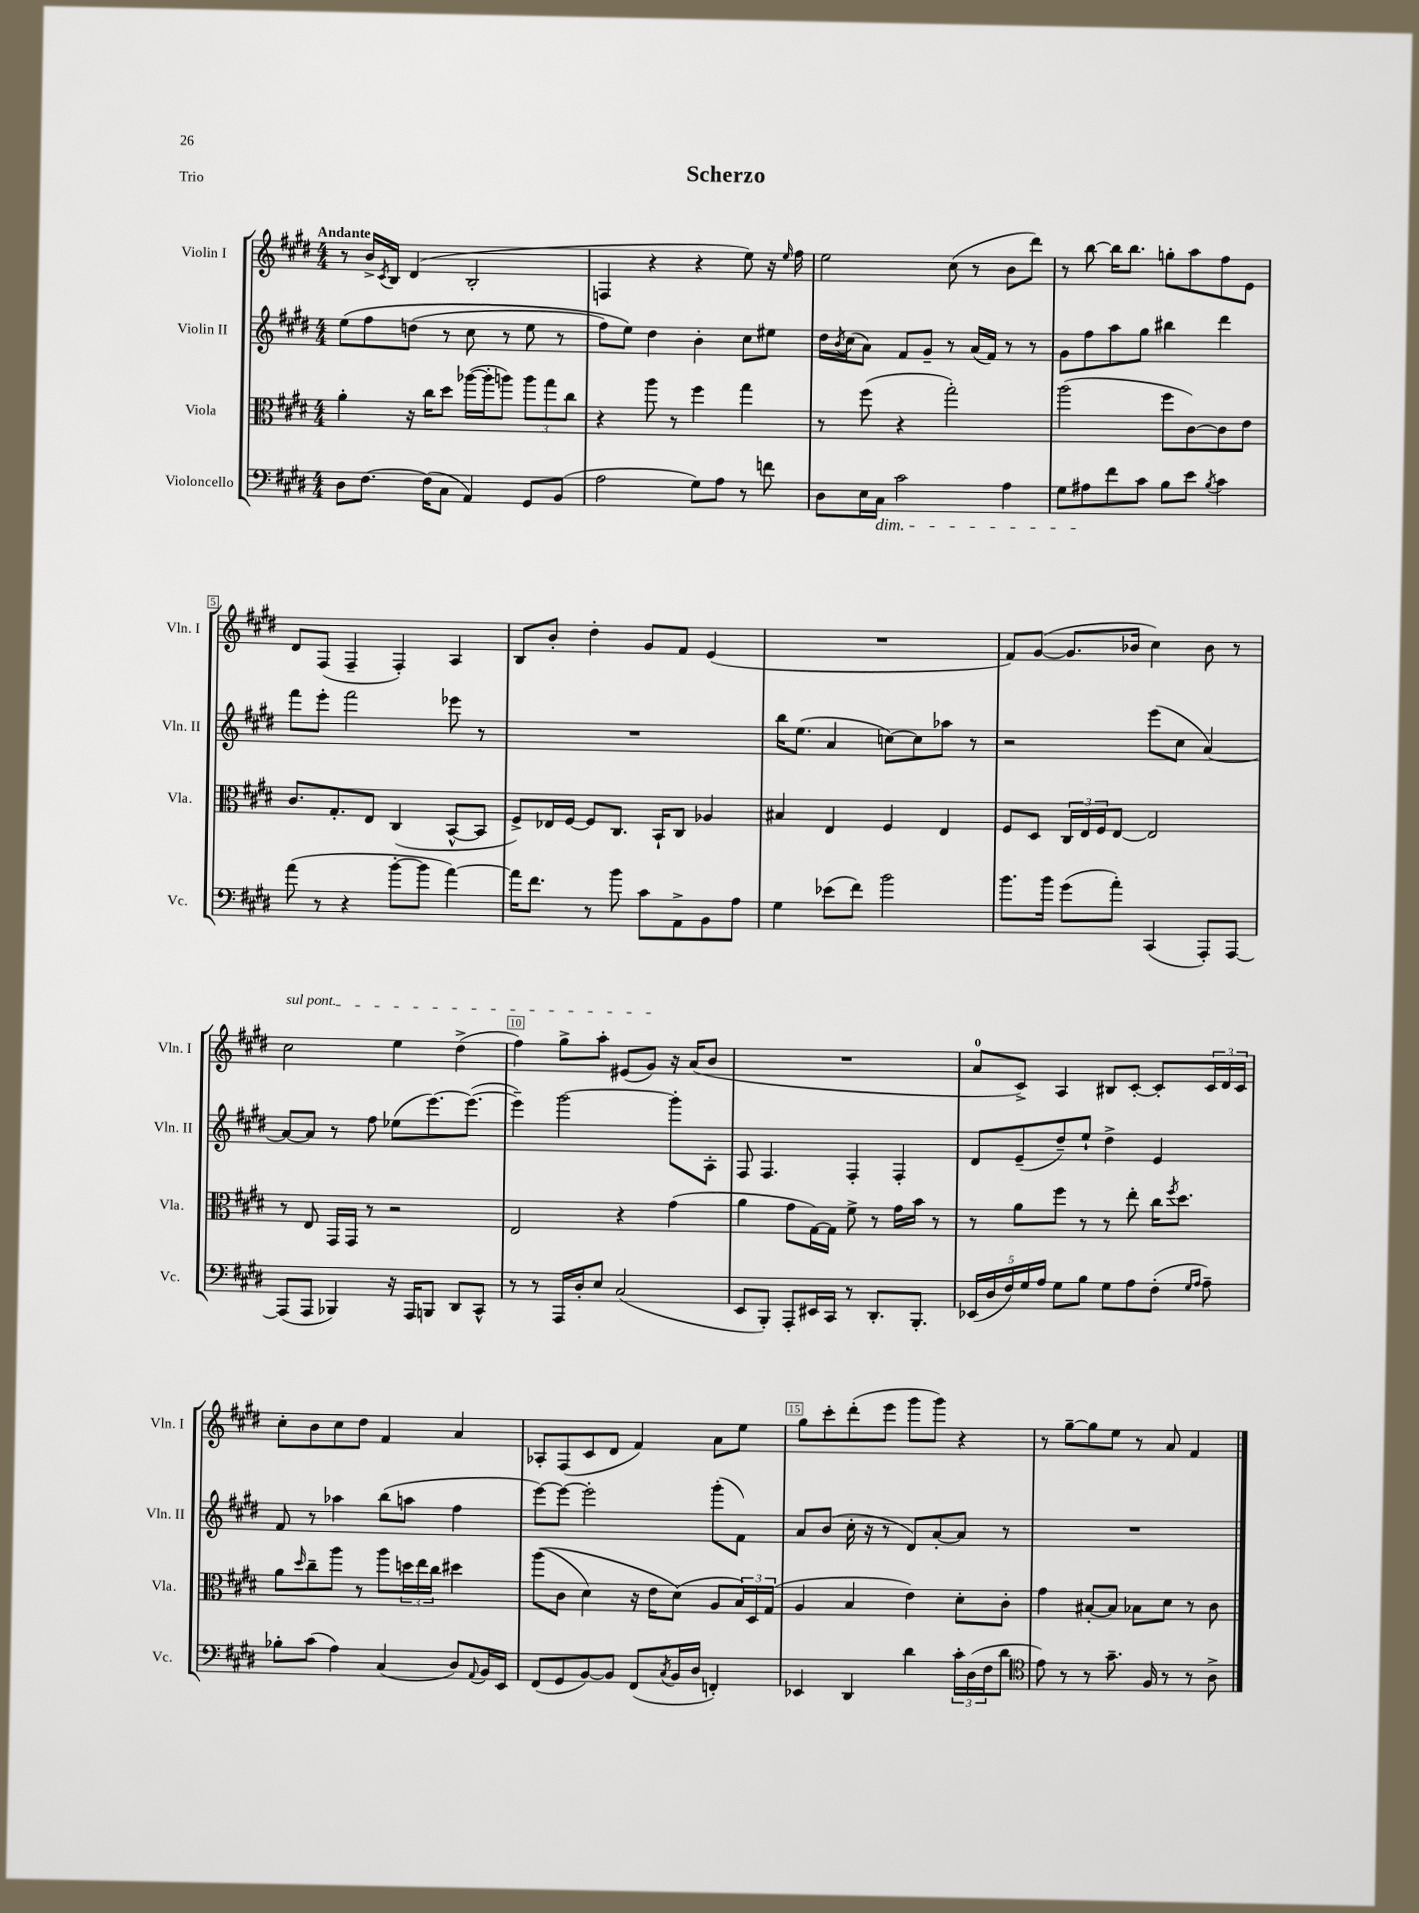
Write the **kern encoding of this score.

**kern	**kern	**kern	**kern
*staff4	*staff3	*staff2	*staff1
*clefF4	*clefC3	*clefG2	*clefG2
*k[f#c#g#d#]	*k[f#c#g#d#]	*k[f#c#g#d#]	*k[f#c#g#d#]
*M4/4	*M4/4	*M4/4	*M4/4
8D#	4a'	&(8ee	8r
[8.F#	.	8ff#	16b^
.	.	.	8qc#
.	.	.	16B
.	16r	(8dd	(4d#
(16F#]	16cc#	.	.
8C#	8dd#	8r	.
4AA)	([16aa-	8cc#	2B'
.	16aa-']	.	.
.	8aa)	8r	.
8GG#	12aa	8ee	.
.	12gg#	.	.
(8BB	.	8r	.
.	12cc#	.	.
=	=	=	=
2A	4r	8ff#)	4F
.	.	8ee&)	.
.	8aa	4dd#	4r
.	8r	.	.
8G#)	4ff#	4b'	4r
8A	.	.	.
8r	4gg#	8cc#	8ee)
8f	.	8ee#	16r
.	.	.	16qqee
.	.	.	16ff#
=	=	=	=
8D#	8r	16dd#	2ee
.	.	8qb	.
.	.	(16cc#	.
16E	(8ff#	8a)	.
16C#	.	.	.
2c#	4r	8f#	.
.	.	8g#~	.
.	2gg#')	8r	(8cc#
.	.	(16a	8r
.	.	16f#)	.
4A	.	8r	8b
.	.	8r	8ddd#)
=	=	=	=
8G#	(2aa	8g#	8r
8A#	.	8ff#	[8bb
8f#	.	8aa	16bb]
.	.	.	8.bb
8c#	.	8gg#	.
8B	8ff#	4bb#	8gg'
8e	[8c#)	.	8aa
8qB	.	.	.
4c#	8c#]	4ddd#	8ff#
.	8e	.	8e
=	=	=	=
(8a	8.c#	8fff#	8d#
8r	.	8eee'	(8F#
.	8.G#'	.	.
4r	.	2fff#	4F#~
.	8E	.	.
[8b'	(4C#	.	4F#')
8b]	.	.	.
[4a)	[8BB^^	8eee-	4A
.	8BB]	8r	.
=	=	=	=
16a]	8F#^)	1r	8B
8.f#	.	.	.
.	16E-	.	8b'
.	[16F#	.	.
8r	8F#]	.	4dd#'
8b	8.C#	.	.
8c#	.	.	8g#
.	16BB`	.	.
8AA^	8C#	.	8f#
8BB	4A-	.	(4e
8A	.	.	.
=	=	=	=
4G#	4B#	16bb	1r
.	.	(8.ee	.
(8e-	4E	4a	.
8f#)	.	.	.
2b	4F#	[8cc)	.
.	.	8cc]	.
.	4E	8aa-	.
.	.	8r	.
=	=	=	=
8.b	8F#	2r	8f#)
.	8D#	.	([8g#
16b	.	.	.
(8g#	24C#	.	8.g#]
.	24E	.	.
.	24F#	.	.
8a')	[8E	.	.
.	.	.	16b-
(4CC#	2E]	(8eee	4cc#)
.	.	8cc#	.
8AAA')	.	[4a)	8b-
[8AAA	.	.	8r
=	=	=	=
(8AAA]	8r	8a_	2cc#
8AAA	8E	8a]	.
4BBB-)	16GG#	8r	.
.	16GG#	.	.
.	8r	8ff#	.
16r	2r	(8ee-	4ee
16AAA	.	.	.
8BBB	.	[8.eee)	.
8DD#	.	.	(4dd#^
.	.	(8.eee_	.
8CC#^^	.	.	.
=	=	=	=
8r	2E	4eee~])	4ff#)
8r	.	.	.
16AAA	.	[2ggg#	8gg#^
16D#'	.	.	.
8E	.	.	8aa'
(2C#	4r	.	(8e#
.	.	.	8g#)
.	(4g#	8ggg#']	16r
.	.	.	(16a
.	.	8A'	8b
=	=	=	=
8EE	4a	8F#	1r
8BBB')	.	4.F#	.
8AAA'	8g#	.	.
16EE#	[16G#)	.	.
16CC#	16G#]	.	.
8r	8f#^	4F#'	.
8.DD#'	8r	.	.
.	16g#	4F#'	.
8.BBB'	16b	.	.
.	8r	.	.
=	=	=	=
(20EE-	8r	8d#	8a
20D#	.	.	.
20F#)	.	.	.
.	8a	(8e~	8c#^)
20G#	.	.	.
20A	.	.	.
8G#	8ff#	8dd#~)	4A
8B	8r	8ee`	.
8G#	8r	4dd#^	8B#
8A	8ee'	.	[8c#'
(8F#'	16cc#	4e	8c#']
.	8qff#	.	.
.	8.dd#	.	.
16qqG#	.	.	.
16qqA	.	.	.
8A~)	.	.	24c#
.	.	.	24d#
.	.	.	24c#
=	=	=	=
8B-'	8a	8f#	8cc#'
.	16qqdd#	.	.
(8c#	8cc#~	8r	8b
4A)	8aa	4aa-	8cc#
.	8r	.	8dd#
(4C#	8aa	(8bb	4f#
.	24dd	8aa	.
.	24ee	.	.
.	24cc#	.	.
8D#)	4dd#	4ff#	4a
8qqAA	.	.	.
16BB	.	.	.
16EE	.	.	.
=	=	=	=
(8FF#	&((8aa	[8eee)	8A-'
8GG#	8c#	8eee_	(8F#
[8BB)	4d#)	2eee']	8c#
8BB]	.	.	8d#
(8FF#	16r	.	4f#)
.	16e	.	.
8qC#	.	.	.
16BB	(8d#&)	.	.
16D#	.	.	.
4FF')	8A	(8ggg#'	8a
.	24B)	8f#)	8ee
.	24D#	.	.
.	(24G#	.	.
=	=	=	=
4EE-	4A	8a	8gg#
.	.	(8b	8ccc#'
4DD#	4B	16cc#'	(8ddd#'
.	.	16r	.
.	.	8r	8eee
4d#	4e)	8d#)	8ggg#
.	.	[8a'	8ggg#)
24c#'	8d#'	8a]	4r
(24D#	.	.	.
24F#	.	.	.
8d#	8c#'	8r	.
=	=	=	=
*clefC4	*	*	*
8e)	4g#	1r	8r
8r	.	.	[8gg#~
8r	[8B#'	.	8gg#]
8.g#~	8B#]	.	8ee
.	8B-	.	8r
16F#	.	.	.
8r	8d#	.	8a
8r	8r	.	4f#
8A^	8c#	.	.
==	==	==	==
*-	*-	*-	*-
